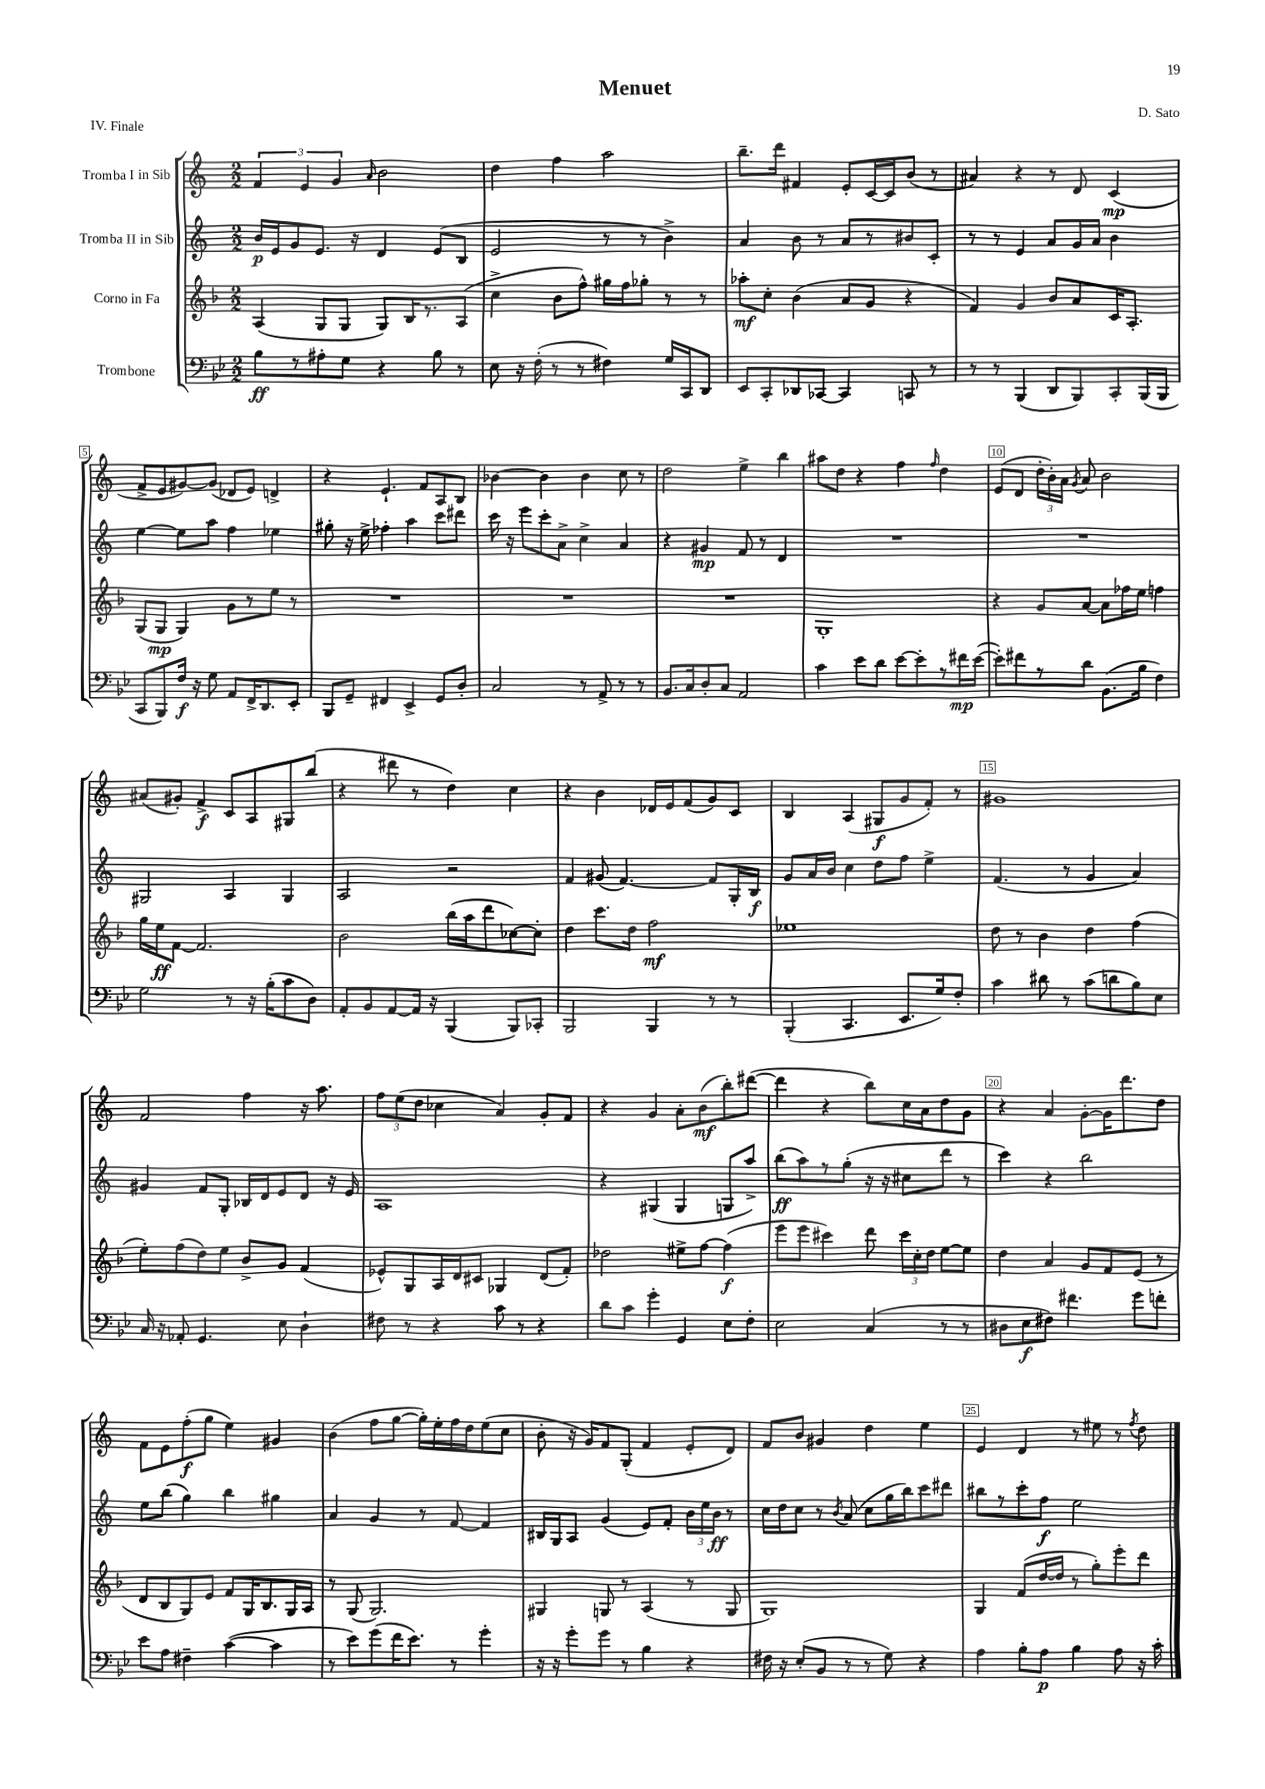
\header { title = "Menuet" composer = "D. Sato" piece = "IV. Finale" }
<<
\new StaffGroup <<
\new Staff = "s0" \with { instrumentName = "Tromba I in Sib" } {
    \clef treble \key c \major \numericTimeSignature \time 2/2
    \autoBeamOff \tuplet 3/2 { f'4 e'4 g'4 } \grace { a'16 } b'2 |
    d''4 f''4 a''2 |
    b''8.[-- d'''16] fis'4 e'8[-. c'16~ c'16 b'8]( r8 |
    ais'4) r4 r8 d'8 c'4\mp( |
    f'8[-> e'8 gis'8~) gis'8]( des'8[ e'8]) d'4-> |
    r4 e'4.-! f'8[ a8 b8] |
    bes'4~ bes'4 bes'4 c''8 r8 |
    d''2 e''4-> b''4 |
    ais''8[ d''8] r4 f''4 \grace { f''16 } d''4 |
    e'8[( d'8] \tuplet 3/2 { d''16[-. b'16-.) a'16] } \acciaccatura { g'8 } a'8 b'2 |
    ais'8[( gis'8]-.) f'4->\f c'8[ a8 gis8 b''8]( |
    r4 dis'''8 r8 d''4) c''4 |
    r4 b'4 des'16[ e'16 f'8( g'8) c'8] |
    b4 a4( gis8[\f g'8 f'8]-.) r8 |
    gis'1 |
    f'2 f''4 r16 a''8. |
    \tuplet 3/2 { f''8[ e''8( d''8] } ces''4 a'4) g'8[-. f'8] |
    r4 g'4 a'8[-. b'8\mf( b''8-.) dis'''8]~( |
    dis'''4 r4 b''8[) c''16 a'16 d''8 g'8] |
    r4 a'4 g'8[~-. g'16 d'''8. d''8] |
    f'8[ e'8 f''8-.\f( g''8] e''4) gis'4 |
    b'4( f''8[ g''8]~ g''16[-.) e''16-. f''16 d''16 e''8( c''8] |
    b'8-. r16 g'16[) f'8 g8]-.( f'4 e'8[-. d'8]) |
    f'8[ b'8] gis'4 d''4 e''4 |
    e'4 d'4 r8 eis''8 r8 \acciaccatura { f''8 } d''8 \bar "|." |
}
\new Staff = "s1" \with { instrumentName = "Tromba II in Sib" } {
    \clef treble \key c \major \numericTimeSignature \time 2/2
    \autoBeamOff b'16[\p e'16 g'8 e'8.] r16 d'4 e'8[( b8] |
    e'2 r8 r8 b'4->) |
    a'4 b'8 r8 a'8[ r8 bis'8 c'8]-. |
    r8 r8 e'4 a'8[ g'16 a'16] b'4 |
    e''4~ e''8[ a''8] f''4 ees''4 |
    gis''8-. r16 e''16-> fes''4-. a''4 c'''8[ dis'''8] |
    c'''16 r16 e'''8[ c'''8-. a'8]-> c''4-> a'4 |
    r4 gis'4\mp f'8 r8 d'4 |
    R1 |
    R1 |
    gis2 a4 gis4 |
    a2 r2 |
    f'4 gis'8( f'4.~) f'8[ g16-. b16]\f |
    g'8[ a'16 b'16] c''4 d''8[ f''8] e''4-> |
    f'4.( r8 g'4 a'4) |
    gis'4 f'8[ g8]-. bes16[ d'16 e'8 d'8] r16 e'16 |
    a1 |
    r4 gis4( gis4 g8[ a''8]->) |
    b''8[\ff( a''8) r8 g''8]-.( r16 r16 cis''8[ d'''8] r8 |
    c'''4) r4 b''2 |
    e''8[ b''8]( g''4) b''4 gis''4 |
    a'4 g'4 r8 f'8~ f'4 |
    bis16[ g16 a8] g'4( e'8[) f'8]-. \tuplet 3/2 { b'16[ e''16 b'16]\ff } r8 |
    c''16[ d''16 c''8] r8 \acciaccatura { b'8 } a'8( c''8[ g''16 b''16) c'''8 dis'''8] |
    bis''8[ r8 c'''8-. f''8]\f e''2 \bar "|." |
}
\new Staff = "s2" \with { instrumentName = "Corno in Fa" } {
    \clef treble \key f \major \numericTimeSignature \time 2/2
    \autoBeamOff a4( g8[ g8] g8[) bes16 r8. a8]( |
    c''4-> bes'8[ f''8]-^) gis''16[ f''16 ges''8]-. r8 r8 |
    aes''8[-.\mf c''8]-. bes'4( a'8[ g'8] r4 |
    f'4) g'4 bes'8[ a'8 c'16 a8.]-. |
    g8[( g8]\mp g4) g'8[ r8 e''8] r8 |
    R1 |
    R1 |
    R1 |
    g1-. |
    r4 g'8[ a'8]~ a'8[ fes''16 e''16] f''4 |
    g''16[ e''16\ff f'8]~ f'2. |
    bes'2 bes''16[( a''16 d'''8 ces''8~) ces''8]-. |
    d''4 c'''8.[ d''16] f''2\mf |
    ees''1 |
    d''8 r8 bes'4 d''4 f''4( |
    e''8[-.) f''8( d''8) e''8] bes'8[-> g'8] f'4( |
    ees'8[-^) g8 a16 d'16 cis'8] ges4 d'8[( f'8]-.) |
    des''2 eis''8[-> f''8]~ f''4\f( |
    e'''8[ e'''8] cis'''4) d'''8 \tuplet 3/2 { cis'''16[ c''16-. d''16] } e''8[~ e''8] |
    d''4 a'4 g'8[ f'8 e'8]( r8 |
    d'8[ bes8 g8) e'8] f'8[ g16 bes8. g16 a16] |
    r8 g8( g2.) |
    gis4 g8 r8 a4( r8 g8 |
    g1) |
    g4 f'8[( d''16~ d''16] r8 g''8[-.) e'''8-. d'''8] \bar "|." |
}
\new Staff = "s3" \with { instrumentName = "Trombone" } {
    \clef bass \key bes \major \numericTimeSignature \time 2/2
    \autoBeamOff bes8[\ff r8 ais8-. g8] r4 bes8 r8 |
    ees8 r16 f16-.( r8 r8 fis4) g16[ c,16 d,8] |
    ees,8[ c,8-. des,8 ces,8]~ ces,4 c,8 r8 |
    r8 r8 bes,,4( d,8[ bes,,8) c,8-. bes,,16( bes,,16] |
    c,8[ bes,,8) f16]\f r16 g8 a,8[ f,16-> d,8. ees,8]-. |
    bes,,8[ g,8]-- fis,4 ees,4-> g,8[ d8]-. |
    c2 r8 a,8-> r8 r8 |
    bes,8.[ c16 d8-. c8] a,2 |
    c'4 ees'8[ d'8] ees'8[~ ees'8-. r8 fis'16\mp ees'16]~( |
    ees'8[-.) fis'8 r8 d'8] bes,8.[( bes16] f4) |
    g2 r8 r16 bes16[-.( c'8 d8]) |
    a,8[-. bes,8 a,8~ a,16] r16 bes,,4( bes,,8[) ces,8]-. |
    bes,,2 bes,,4 r8 r8 |
    bes,,4-.( c,4. ees,8.[ g16) f8]-. |
    c'4 dis'8 r8 c'8[( d'8 bes8) ees8] |
    c16 r16 aes,8-. g,4. ees8 d4-! |
    fis8 r8 r4 c'8 r8 r4 |
    d'8[ c'8] g'4-. g,4 ees8[ f8]-. |
    ees2 c4( r8 r8 |
    dis8[ ees8\f fis8]) fis'4. g'8[ f'8]-. |
    ees'8[ a8] fis4-- c'4~( c'4 |
    r8 ees'8[) g'8( f'16 ees'8.]) r8 g'4-. |
    r16 r16 g'8[-. g'8] r8 bes4 r4 |
    fis16 r16 ees8[-.( bes,8] r8 r8 g8) r4 |
    a4 bes8[-. a8]\p bes4 a8 r16 c'16-. \bar "|." |
}
>>
>>
\layout { \context { \Score \override BarNumber.break-visibility = ##(#f #t #t) barNumberVisibility = #(every-nth-bar-number-visible 5) \override BarNumber.stencil = #(make-stencil-boxer 0.1 0.3 ly:text-interface::print) } }
